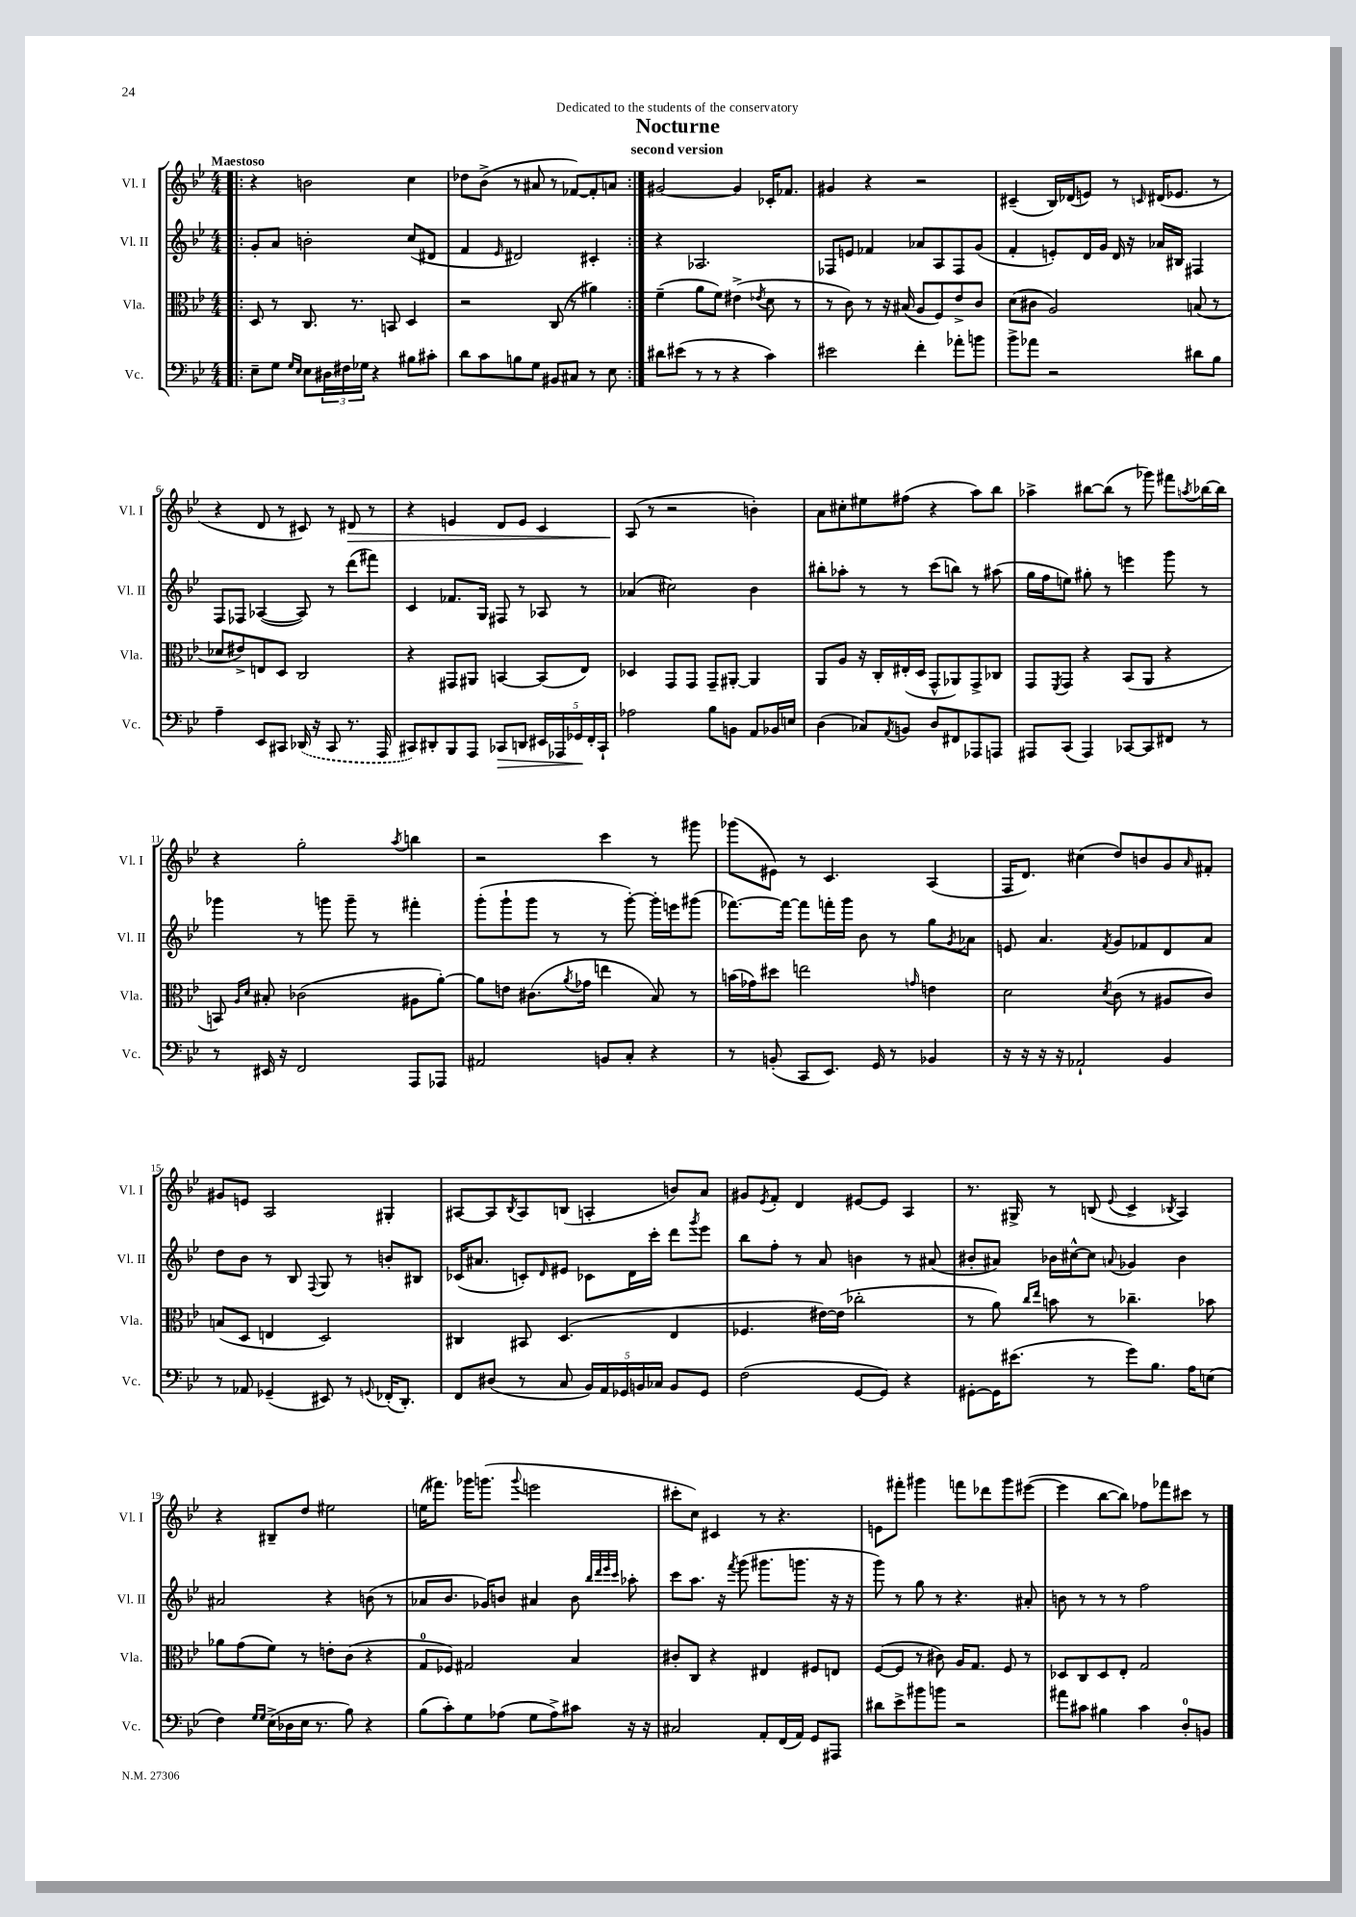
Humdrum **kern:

**kern	**kern	**kern	**kern
*staff4	*staff3	*staff2	*staff1
*clefF4	*clefC3	*clefG2	*clefG2
*k[b-e-]	*k[b-e-]	*k[b-e-]	*k[b-e-]
*M4/4	*M4/4	*M4/4	*M4/4
=!|:	=!|:	=!|:	=!|:
8E-~\L	8D/	8g'/L	4r
8G\J	8r	8a/J	.
16qqG/LL	.	.	.
16qqE-/JJ	.	.	.
8E-\L	8.C/	2b'\	2b\
24D#\L	.	.	.
24F#\	.	.	.
.	8.r	.	.
24G-\JJ	.	.	.
4r	.	.	.
.	8BB/	.	.
8B#\L	4D/	(8cc/L	4cc\
8c#'\J	.	8d#/J	.
=	=	=	=
8d\L	2r	4f/	8dd-\L
8c\	.	.	(8b-^\J
.	.	16qqe-/	.
8B\	.	2d#/)	8r
8G\J	.	.	8a#/
8BB#/L	(8C/	.	8r
8C#/J	8r	.	[8f-/L)
8r	4a#\)	4c#'/	8f-'/]
8E-\	.	.	8a/J
=:|!	=:|!	=:|!	=:|!
8d#\L	(4f~\	4r	[2g#/
(8e#\J	.	.	.
8r	8a\L	2.A-/	.
8r	8f\J)	.	.
4r	(4e#^\	.	4g#/]
.	8qe-/	.	.
4c\)	8d\	.	16c-'/LK
.	.	.	8.f-/J
.	8r	.	.
=	=	=	=
2e#\	8r	8F-/L	4g#/
.	8c\)	8e/J	.
.	8r	4f-/	4r
.	16r	.	.
.	(16B#/	.	.
4f'\	8A/L	8a-/L	2r
.	8F/)	8A/	.
8a-'\L	8e-^/	8F-/	.
8b\J	8c/J	(8g/J	.
=	=	=	=
8b-^\L	(8d\L	4f'/	(4c#~/
8a-\J	8c#\J	.	.
2r	2A/)	8e'/L)	16B-/LL)
.	.	.	(16d-/J
.	.	16d/L	8e/J)
.	.	16g/JJ	.
.	.	16d/	8r
.	.	16r	.
.	.	.	16qqc/
.	.	16a-/LL	(16d#/LK
.	.	16B#/JJ	8.e-/J
8d#\L	(8B/	4F#/	.
8B-\J	8r	.	8r
=	=	=	=
4A~\	8d-/L	8F/L	4r
.	8e#^/)	8F-/J	.
8EE-/L	8E/	([4A-/	8d/
8CC#/J	8D/J	.	8r
(16DD-/	2C/	8A-/])	8c#/)
16r	.	.	.
8CC#/	.	8r	8r
8.r	.	(8ddd\L	8d#/
.	.	8fff#\J)	8r
16AAA/	.	.	.
=	=	=	=
8CC#/L)	4r	4c/	4r
8DD#'/	.	.	.
8BBB-/	8GG#/L	8.f-/L	4e/
8AAA/J	8AA#/J	.	.
.	.	16G/Jk	.
8CC-/L	[4BB/	8F#/	8d/L
8DD/J	.	8r	8e/J
20EE#/LL	(8BB/]L	8A-/	4c/
20AAA-/	.	.	.
20GG-/	.	.	.
.	8E-/J)	8r	.
20FF'/	.	.	.
20CC-`/JJ	.	.	.
=	=	=	=
2A-\	4D-/	(4a-/	(8A/
.	.	.	8r
.	8GG/L	2cc#\)	2r
.	8GG/J	.	.
8B-\L	8GG~/L	.	.
8BB\J	[8AA#'/J	.	.
8AA/L	4AA#/]	4b-\	4b'\)
16BB-/L	.	.	.
16E/JJ	.	.	.
=	=	=	=
(4D\	8AA/L	8bb#'\L	8a\L
.	8A/J	8aa-'\J	8cc#'\
8C-/L)	16r	8r	8ee#\
.	16C'/LL	.	.
8qAA/	.	.	.
8BB/J	(16E#'/	8r	(8ff#\J
.	16D/JJ	.	.
8D/L	8GG^^/L	(8ccc\L	4r
8FF#/	8AA-/)	8bb\J)	.
8AAA-/	8GG^/	8r	8aa\L)
8AAA/J	8C-/J	(8aa#\	8bb-\J
=	=	=	=
8AAA#/L	8GG/L	16gg\LL	4aa-^\
.	.	16ff\J	.
.	8qFF/	.	.
(8CC/J	8GG/J	8ee\J)	.
4AAA#/)	4r	8gg#'\	[8bb#\L
.	.	8r	(8bb#\]J
[8CC-/L	(8BB-/L	4eee\	8r
8CC-/]	8AA/J	.	8ggg-\)
8FF#/J	4r	8ggg\	8fff#\L
.	.	.	8qaa/
8r	.	8r	[16bb-\L
.	.	.	16bb-\]JJ
=	=	=	=
8r	8BB/)	4ggg-\	4r
.	16qqA/LL	.	.
.	16qqd/JJ	.	.
16EE#/	8B#'/	.	.
16r	.	.	.
2FF/	(2c-\	8r	2gg'\
.	.	8ggg\	.
.	.	8ggg~\	.
.	.	8r	.
.	.	.	8qaa/
8AAA/L	8A#\L	4fff#'\	4bb\
8AAA-/J	[8a'\J)	.	.
=	=	=	=
2AA#/	8a\]L	(8ggg'\L	2r
.	8e\J	8ggg`\	.
.	(8.c#\L	8ggg\J	.
.	.	8r	.
.	8qa/	.	.
.	16g-\Jk	.	.
8BB/L	4ee\	8r	4ccc\
8C'/J	.	[8ggg'\)	.
4r	8B-/)	16ggg'\]LL	8r
.	.	16eee\J	.
.	8r	(8ggg#\J	8ggg#\
=	=	=	=
8r	(16b\LL	[8.fff-\L)	(8ggg-\L
.	16g-\J)	.	.
(8BB'/	8dd#\J	.	8e#\J)
.	.	16fff-\_Jk	.
8CC/L	2ee\	8fff-\]L	8r
8.EE-/J)	.	16fff'\L	4.c/
.	.	16ggg\JJ	.
.	.	8b-\	.
16GG/	.	.	.
8r	.	8r	.
.	16qqg/	.	.
4BB-/	4e\	8gg\L	(4A/
.	.	8qg/	.
.	.	8a-\J	.
=	=	=	=
16r	2d\	8e/	16F/LK
16r	.	.	8.d/J)
16r	.	4.a/	.
16r	.	.	.
2AA-`/	.	.	(4cc#\
.	8qd/	8qf/	.
.	(8c\	8g/L	8dd/L)
.	8r	8f-/	8b/
4BB-/	8A#/L	8d/	8g/
.	.	.	16qqa/
.	8c/J)	8a/J	8f#'/J
=	=	=	=
8r	(8B/L	8dd\L	8g#/L
8AA-/	8D/J	8b-\J	8e/J
(4GG-~/	4E/	8r	2A/
.	.	8B-/	.
.	.	8qqF/	.
8EE#/)	2D/)	8G/	.
8r	.	8r	.
8qqGG/	.	.	.
(16FF-'/LK	.	8b'/L	4G#'/
8.DD'/J)	.	.	.
.	.	8B#/J	.
=	=	=	=
8FF/L	4C#/	(16c-/LK	[8A#/L
.	.	8.a#/J	.
(8D#/J	.	.	8A#/]
.	.	.	8qB-/
8r	8BB#/	8c'/L)	8A#/
.	.	16qqd/	.
8C/	(4.D/	8e#/J	(8B/J
20BB-/LL)	.	8c-\L	4A'/
20AA/	.	.	.
20GG-/	.	.	.
.	.	16d\L	.
20BB/	.	.	.
.	.	16ccc'\JJ	.
20C-/JJ	.	.	.
8BB/L	4E-/	8ddd\L	8b/L)
.	.	8qggg/	.
8GG-/J	.	8eee-\J	8a/J
=	=	=	=
(2F\	4.F-/	8bb-\L	8g#/L
.	.	.	8qe-/
.	.	8ff'\J	8f'/J
.	.	8r	4d/
.	[16e#\LL)	8a/	.
.	(16e#\]JJ	.	.
[8GG/L	2cc-'\	4b\	[8e#/L
8GG/]J)	.	.	8e#/]J
4r	.	8r	4A/
.	.	(8a#/	.
=	=	=	=
[8GG#'\L	8r	8b#'/L	8.r
16GG#\]K	8a\)	8a#/J)	.
(8.e#\J	.	.	16G#^/
.	16qqcc/LL	.	.
.	16qqee-/JJ	.	.
.	8b\	16b-\LL	8r
.	.	[16cc#^^\J	.
8r	8r	8cc#\]J	(8B/
.	.	8qqa/	8qqe-/
8g\L)	4.cc-~\	4g-/	4c^/
8.B-\J	.	.	.
.	.	.	8qB-/
.	.	4b-\	4A/)
16A\LK	.	.	.
(8E\J	8b-\	.	.
=	=	=	=
4F\)	8a-\L	2a#/	4r
.	(8g\	.	.
16qqG/LL	.	.	.
16qqG/JJ	.	.	.
(16E-^\LL	8f\J)	.	8B#~/L
16D-\	.	.	.
16E-\JJ	8r	.	8dd/J
8.r	.	.	.
.	8e'\L	4r	2ee#\
8B-\)	(8c\J	.	.
4r	4r	(8b\	.
.	.	8r	.
=	=	=	=
(8B-\L	8G/L	8a-/L	(16ee\LK
.	.	.	8.fff#\J)
8c'\)	8F-/J)	8.b-/J	.
8G\	2G#/	.	16ggg-\LK
.	.	16g-/LK)	(8.ggg\J
(8A-\J	.	8b/J	.
.	.	.	8qqggg/
8G\L	.	4a#/	2eee\
8A-^\)	.	.	.
8c#\J	4B-/	8b\	.
.	.	32qqbb-/LLL	.
.	.	32qqddd/	.
.	.	32qqeee-/	.
.	.	32qqccc/JJJ	.
16r	.	8aa-'\	.
16r	.	.	.
=	=	=	=
2C#/	8c#'/L	8ccc\L	8ccc#'\L
.	8C/J	8.aa\J	8cc\J)
.	4r	.	4c#/
.	.	16r	.
.	.	8qfff/	.
.	.	(8ggg\	.
8AA'/L	4E#/	8.ggg#\L	8r
(16FF/L	.	.	4.r
16AA/JJ)	.	8.ggg\J	.
8GG/L	8F#/L	.	.
8AAA#/J	8E/J	16r	.
.	.	16r	.
=	=	=	=
8d#\L	([8F/L	8ggg\)	8e\L
8e-^\	8F/]J	8r	8fff#'\J
8b#\	8r	8gg\	4ggg#\
8b\J	8c#\)	8r	.
2r	16A/LK	4.r	8fff\L
.	8.G/J	.	.
.	.	.	8ddd-\
.	8F/	.	8ggg#\
.	8r	8a#'/	([8eee#\J
=	=	=	=
8a#\L	8D-/L	8b\	4eee#\]
8c#\J	8C/	8r	.
4B#\	8D-/	8r	[8bb-\L
.	8E-'/J	8r	8bb-\]J)
4c#\	2G/	2ff\	8ff-\L
.	.	.	8fff-\
8D'/L	.	.	8ccc#\J
8BB/J	.	.	8r
==	==	==	==
*-	*-	*-	*-
